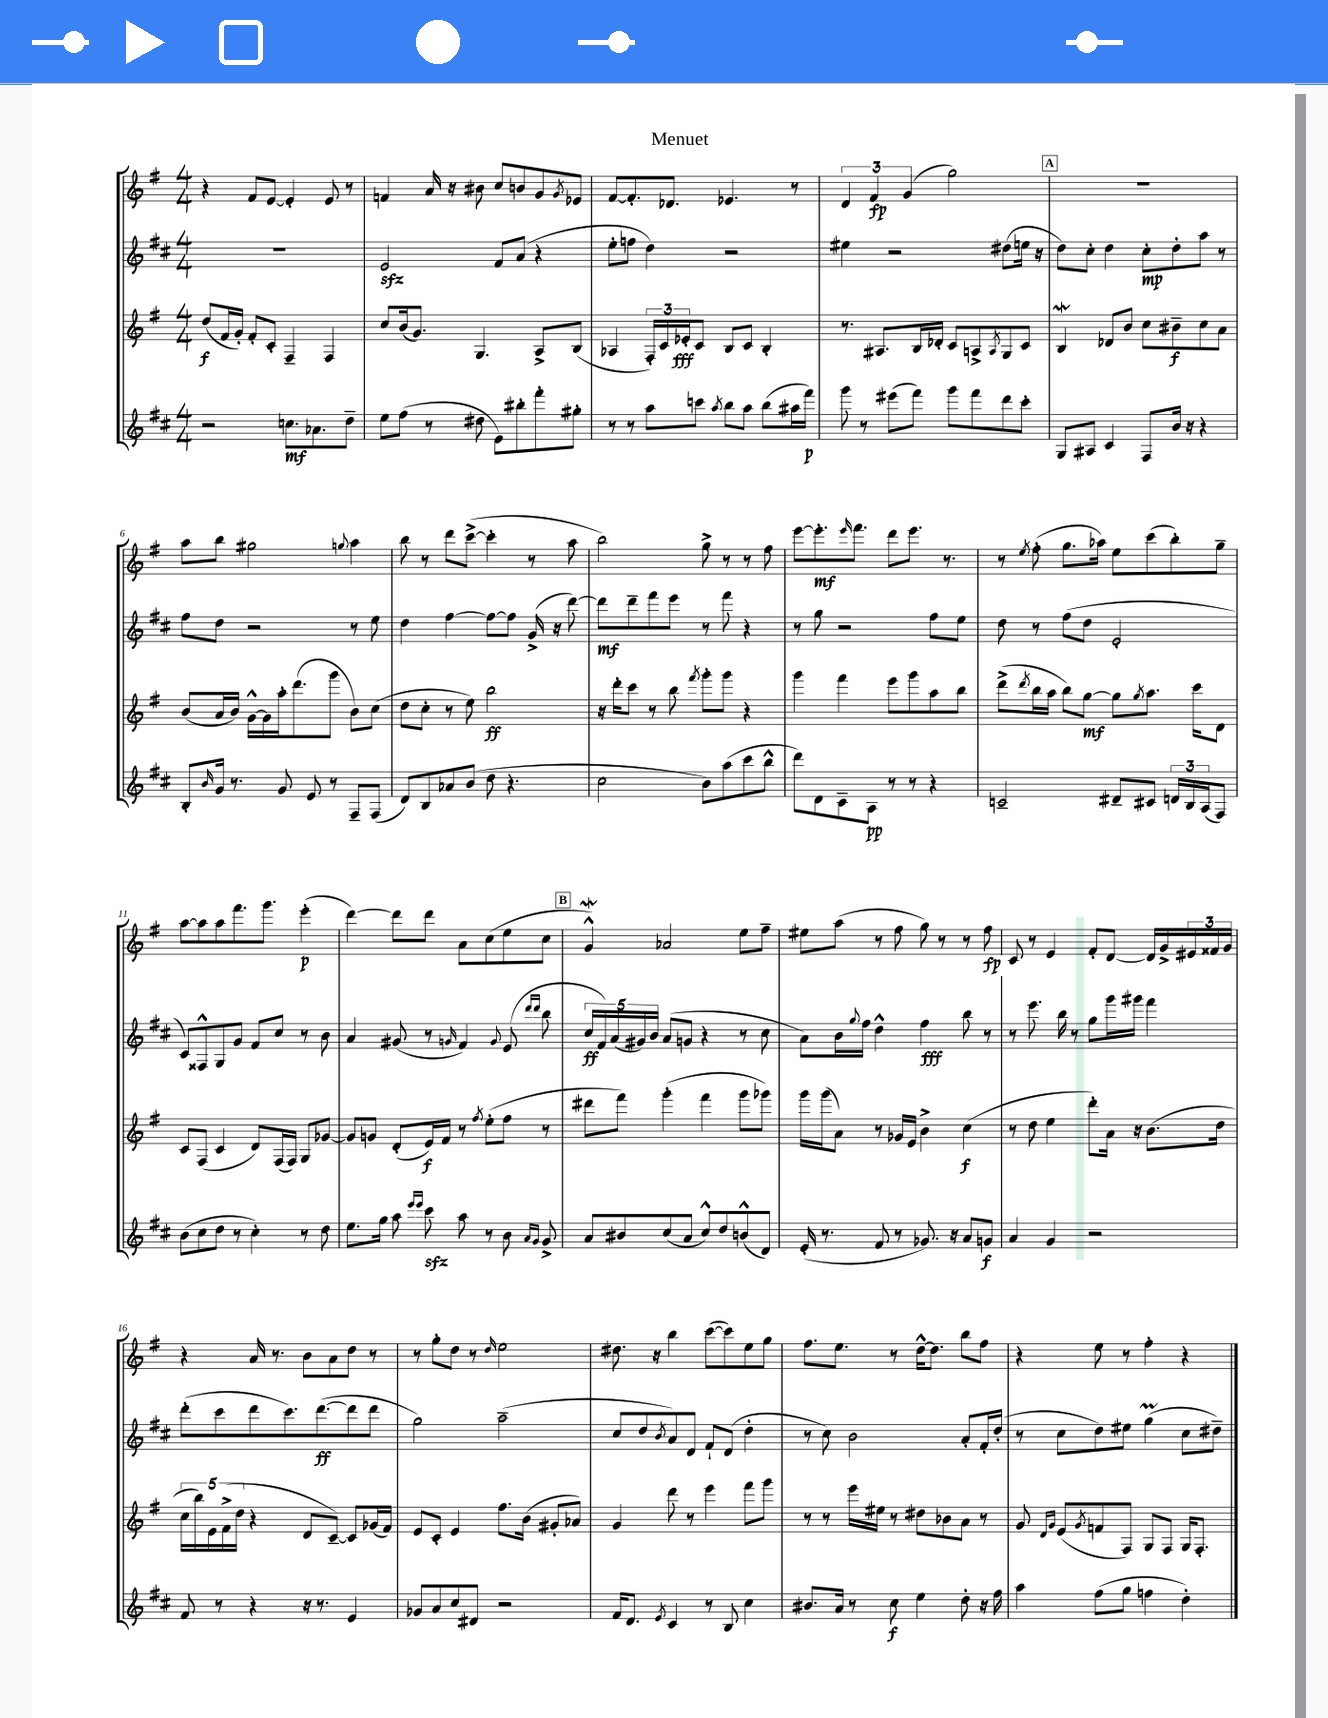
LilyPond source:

\header { title = "Menuet" }
<<
\new StaffGroup <<
\new Staff = "s0" {
    \clef treble \key g \major \numericTimeSignature \time 4/4
    r4 fis'8 e'8~ e'4-. e'8 r8 |
    f'4 a'16 r16 bis'8 c''8 b'8 g'8 \acciaccatura { g'8 } ees'8 |
    fis'8~ fis'8.-. des'8. ees'4. r8 |
    \tuplet 3/2 { d'4 fis'4\fp g'4( } g''2) |
    \mark \markup { \box "A" } R1 |
    a''8 b''8 gis''2 \appoggiatura { g''8 } a''4 |
    b''8 r8 d'''8 c'''8~->( c'''4-. r8 a''8 |
    b''2) g''8-> r8 r8 fis''8 |
    e'''8~ e'''8.-.\mf \grace { e'''16 } fis'''8. d'''8 e'''8. r8. |
    r8 \acciaccatura { e''8 } fis''8-.( g''8. aes''16) e''8 c'''8( b''8-.) g''8-- |
    a''8~ a''8 a''8 fis'''8. g'''8. e'''4-.\p( |
    d'''4~) d'''8 d'''8 a'8 c''8( e''8 c''8 |
    \mark \markup { \box "B" } g'4-^\mordent) aes'2 e''8 fis''8-- |
    eis''8 a''8( r8 fis''8 g''8) r8 r8 fis''8\fp |
    c'8 r8 e'4 fis'8-. d'8~ d'16 g'16-> \tuplet 3/2 { eis'16 fisis'16 g'16 } |
    r4 a'16 r8. b'8 a'8 d''8 r8 |
    r8 g''8-. d''8 r8 \grace { d''16 } e''2 |
    dis''8. r16 b''4 c'''8~( c'''8) e''8 g''8 |
    fis''8. e''8. r8 d''16~-^ d''8. b''8 fis''8 |
    r4 e''8 r8 fis''4-. r4 \bar "|." |
}
\new Staff = "s1" {
    \clef treble \key d \major \numericTimeSignature \time 4/4
    R1 |
    e'2\sfz fis'8 a'8( r4 |
    e''8-. f''8 d''4) r2 |
    eis''4 r2 dis''8( e''16 r16 |
    \mark \markup { \box "A" } d''8) cis''8-. d''4 cis''8-.\mp d''8-. a''8 r8 |
    fis''8 d''8 r2 r8 e''8 |
    d''4 fis''4~ fis''8~ fis''8 g'16->( r16 d'''8~) |
    d'''8\mf d'''8-- fis'''8 e'''8 r8 fis'''8 r4 |
    r8 g''8 r2 fis''8 e''8 |
    d''8 r8 fis''8( d''8 e'2-. |
    cis'8) fisis8-^ g8 g'8 fis'8 cis''8 r8 b'8 |
    a'4 gis'8( r8 \grace { g'16 } fis'4) \appoggiatura { g'8 } e'8( \grace { d'''16 d'''16 } b''8 |
    \mark \markup { \box "B" } \tuplet 5/4 { cis''16\ff fis'16) a'16( gis'16) b'16 } a'8( g'8 r4 r8 cis''8 |
    a'8) b'16 \appoggiatura { g''8 } fis''16 d''4-^ fis''4\fff b''8 r8 |
    r8 e'''8. b''16 r8 g''8 g'''16 gis'''16 fis'''4 |
    d'''8-.( cis'''8 d'''8 cis'''8.) d'''8.~\ff( d'''8 d'''8 |
    g''2) a''2--( |
    cis''8 d''8 \acciaccatura { b'8 } a'8) d'8 fis'8-! d'8( d''4-. |
    r8 cis''8) b'2 a'8-. fis'16-. d''16-.( |
    r8 cis''8 d''8) eis''8 g''4\prall( cis''8 dis''8--) \bar "|." |
}
\new Staff = "s2" {
    \clef treble \key g \major \numericTimeSignature \time 4/4
    d''8\f( fis'16 g'16-.) fis'8-. c'8-. fis4-- fis4 |
    c''8 b'16( g'8.) g4. a8-> b8( |
    aes4 \tuplet 3/2 { fis16-.) c'16 ees'16-.\fff } c'8 b8 c'8 b4-. |
    r8. ais8. b16 des'16-. c'8 a8-> \acciaccatura { a8 } g8 c'8 |
    \mark \markup { \box "A" } b4\mordent des'8 b'8 c''8 bis'8--\f c''8 a'8 |
    b'8( a'16 b'16) g'16~-^ g'16 a''16-. d'''8.( g'''8 b'8) c''8( |
    d''8 c''8-. r8 e''8) b''2\ff |
    r16 d'''16-. c'''8 r8 b''8 \acciaccatura { fis'''8 } g'''8-. g'''8 r4 |
    g'''4 fis'''4 e'''8 g'''8 a''8 b''8 |
    d'''8->( \acciaccatura { d'''8 } b''16 a''16 b''8) g''8~\mf g''8 \acciaccatura { g''8 } a''8. c'''16 d'8 |
    c'8 fis8( c'4 d'8) fis16( fis16) g8 ges'8~ |
    ges'8 g'8 d'8-.( e'16\f) fis'16 r8 \acciaccatura { fis''8 } e''8-.( fis''8 r8 |
    \mark \markup { \box "B" } dis'''8 fis'''8) g'''4-.( fis'''4 g'''8 ges'''8) |
    g'''16 g'''16( a'8) r8 ges'16 e'16 b'4-> c''4\f( |
    r8 d''8 e''4 d'''8-.) a'16 r16 b'8.( d''16 |
    \tuplet 5/4 { c''16 b''16) e'16 fis'16->( d''16 } r4 d'8 c'8~--) c'8 ges'16( fis'16) |
    e'8 c'8-. e'4 fis''8. b'16( gis'8-. aes'8) |
    g'4 d'''8 r8 e'''4 fis'''8 g'''8 |
    r8 r8 e'''16 eis''16 r8 dis''8 bes'8 a'8 r8 |
    g'8 \grace { d'16 g'16 } e'8( \acciaccatura { g'8 } f'8 fis8) g8 fis8 g16 fis8.-. \bar "|." |
}
\new Staff = "s3" {
    \clef treble \key d \major \numericTimeSignature \time 4/4
    r2 c''8.\mf aes'8. d''8-- |
    e''8 fis''8( r8 dis''8 e'8) bis''8-. fis'''8-. gis''8-. |
    r8 r8 a''8 c'''8 \acciaccatura { a''8 } b''8 a''8 b''8( ais''16 fis'''16\p) |
    g'''8 r8 eis'''8( fis'''8) g'''8 fis'''8 d'''8 cis'''8-. |
    \mark \markup { \box "A" } g8 ais8 cis'4 fis8 b'16 r16 r4 |
    b8-. \grace { b'16 } g'16 r8. g'8 e'8 r8 fis8-- fis8( |
    d'8) b8 aes'8 b'8( d''8 r4. |
    cis''2 b'8) a''8( cis'''8 b''8-^ |
    d'''8) d'8 cis'8-- a8\pp r8 r8 r4 |
    c'2-- dis'8-- cis'8 \tuplet 3/2 { d'16 b16 a16( } fis8) |
    b'8( cis''8 d''8 r8 cis''4-.) r8 d''8 |
    e''8. g''16 a''8 \grace { e'''16 e'''16 } cis'''8\sfz a''8 r8 b'8 \grace { a'16 g'16 } g'8-> |
    \mark \markup { \box "B" } a'8 bis'8 cis''8( a'8 cis''8-^) d''8 b'8-^( d'8) |
    e'16-.( r8. fis'8 r8 ges'8.) r16 a'8 g'8\f |
    a'4 g'4 r2 |
    fis'8 r8 r4 r16 r8. e'4 |
    ges'8 a'8 cis''8 dis'8 r2 |
    fis'16 d'8. \acciaccatura { e'8 } cis'4 r8 b8 cis''4 |
    bis'8. a'16 r8 cis''8\f e''4 d''8-. r16 fis''16 |
    a''4 fis''8( g''8 f''4 d''4-.) \bar "|." |
}
>>
>>
